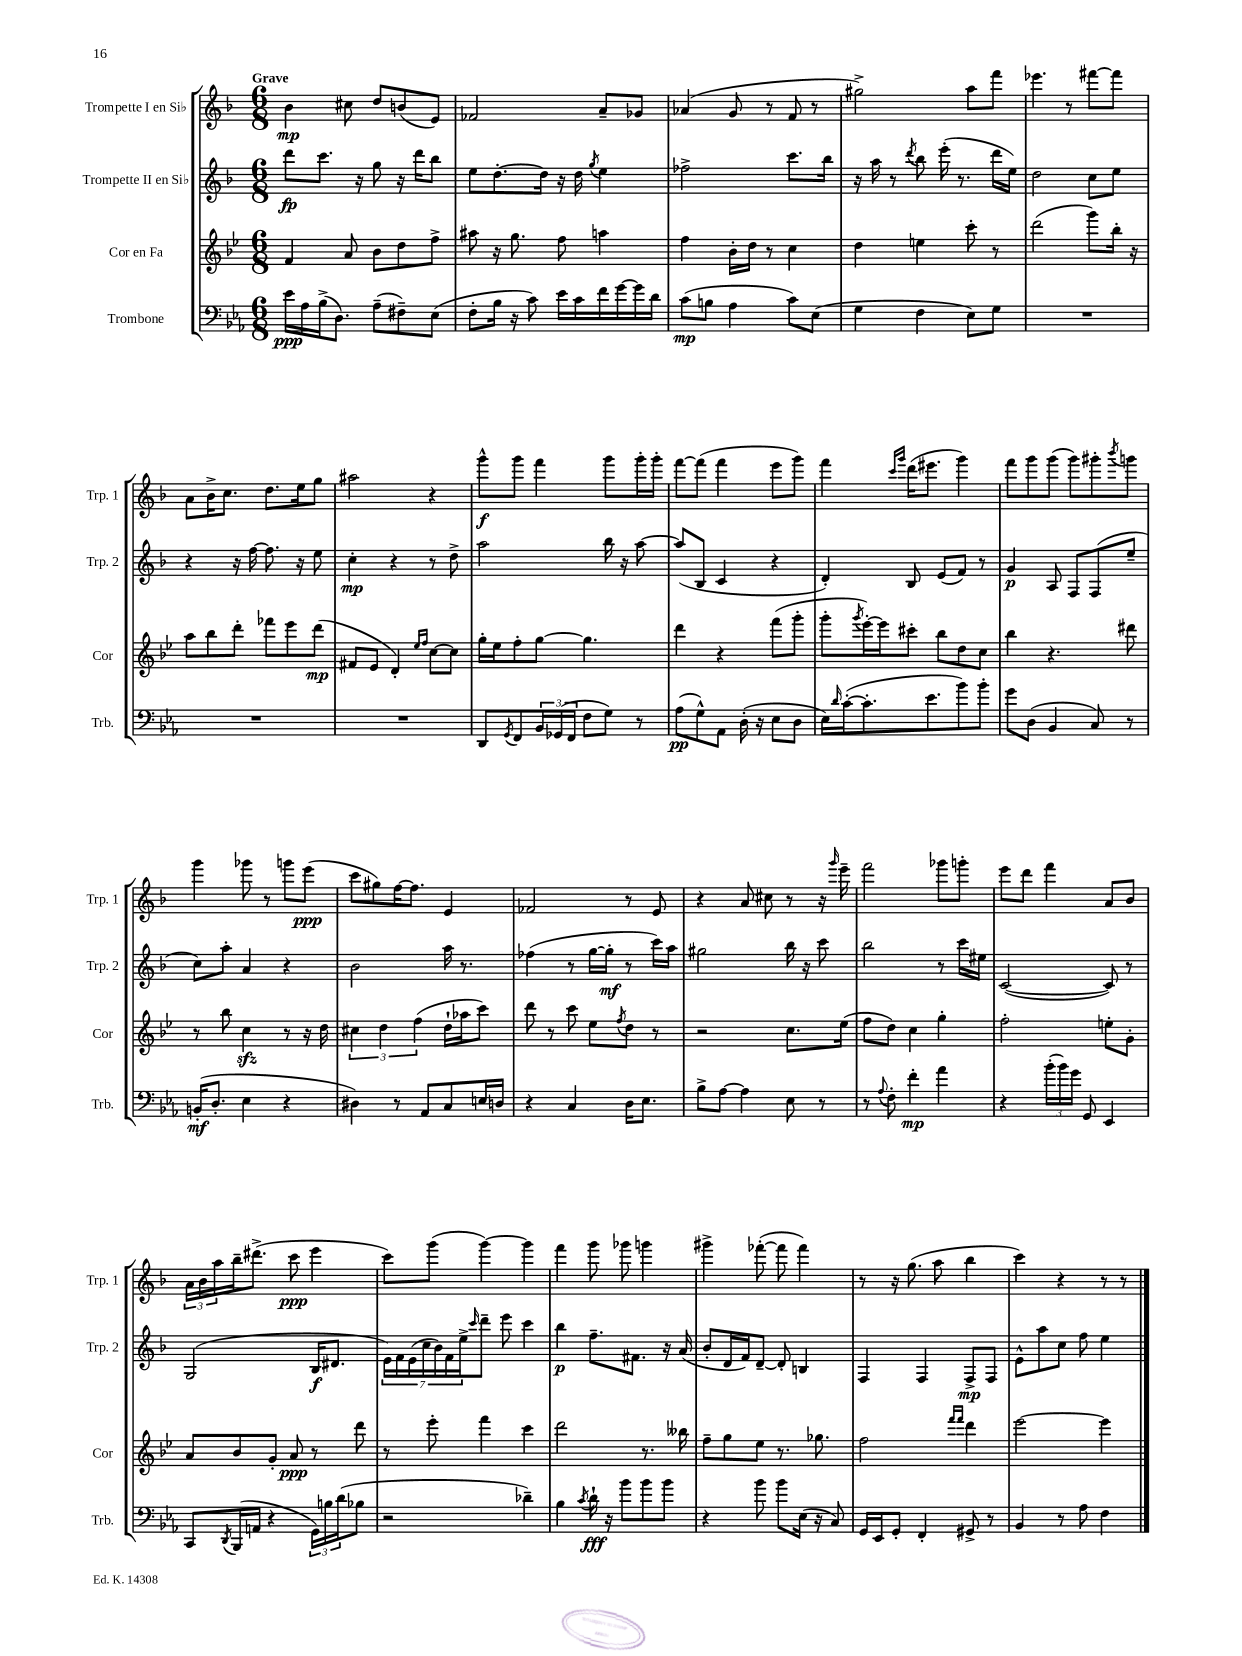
<<
\new StaffGroup <<
\new Staff = "s0" \with { instrumentName = "Trompette I en Sib" shortInstrumentName = "Trp. 1" } {
    \clef treble \key f \major \numericTimeSignature \time 6/8 \tempo "Grave"
    bes'4\mp cis''8 d''8 b'8( e'8) |
    fes'2 a'8-- ges'8 |
    aes'4( g'8 r8 f'8 r8 |
    gis''2->) a''8 f'''8 |
    ees'''4. r8 fis'''8~ fis'''8 |
    a'8 bes'16-> c''8. d''8. e''16 g''8 |
    ais''2 r4 |
    g'''8-^\f g'''8 f'''4 g'''8 g'''16-. g'''16-. |
    f'''8~ f'''8( f'''4 e'''8 g'''8) |
    f'''4 \grace { c'''16 g'''16 } d'''16( eis'''8. g'''4) |
    f'''8 g'''8 g'''8( g'''8) gis'''8-. \acciaccatura { bes'''8 } g'''8 |
    g'''4 ges'''8 r8 g'''8 e'''8\ppp( |
    c'''8 gis''8) f''16~ f''8. e'4 |
    fes'2 r8 e'8 |
    r4 a'8 cis''8 r8 r16 \grace { g'''16 } e'''16-- |
    f'''2 ges'''8 g'''8-. |
    e'''8 d'''8 f'''4 a'8 bes'8 |
    \tuplet 3/2 { a'16 bes'16 a''16 } bes''16-- dis'''8.->( c'''8\ppp e'''4 |
    c'''8) g'''8( g'''4~) g'''4 |
    f'''4 g'''8 ges'''8 g'''4 |
    gis'''4-> fes'''8~-.( fes'''8 fes'''4) |
    r8 r16 g''8.( a''8 bes''4 |
    c'''4) r4 r8 r8 \bar "|." |
}
\new Staff = "s1" \with { instrumentName = "Trompette II en Sib" shortInstrumentName = "Trp. 2" } {
    \clef treble \key f \major \numericTimeSignature \time 6/8
    d'''8\fp c'''8. r16 g''8 r16 d'''16 bes''8 |
    e''8 d''8.~-. d''16 r16 d''16 \acciaccatura { g''8 } e''4 |
    fes''2-> c'''8. bes''16 |
    r16 a''16 r8 \acciaccatura { d'''8 } bes''8 e'''16-.( r8. d'''16 e''16) |
    d''2 c''8 e''8 |
    r4 r16 f''16~ f''8. r16 e''8 |
    c''4-.\mp r4 r8 d''8-> |
    a''2 bes''16 r16 a''8~ |
    a''8( bes8 c'4 r4 |
    d'4-.) bes8 e'8( f'8) r8 |
    g'4\p a8 f8 f8( e''8-- |
    c''8) a''8-. a'4 r4 |
    bes'2 a''16 r8. |
    fes''4( r8 g''16~ g''16-.\mf r8 c'''16) a''16 |
    gis''2 bes''16 r16 c'''8 |
    bes''2 r8 c'''16 eis''16 |
    c'2~( c'8) r8 |
    g2( bes16\f dis'8. |
    \tuplet 7/4 { e'16) f'16 e'16( c''16 bes'16) f'16 e''16-> } \grace { c'''16 } d'''8-- e'''8 c'''4 |
    bes''4\p f''8.-- fis'8. r16 a'16( |
    bes'8-. d'16 f'16) d'8~-- d'8-. b4 |
    f4 f4 f8->\mp f8 |
    e'8-^ a''8 c''8 f''8 e''4 \bar "|." |
}
\new Staff = "s2" \with { instrumentName = "Cor en Fa" shortInstrumentName = "Cor" } {
    \clef treble \key bes \major \numericTimeSignature \time 6/8
    f'4 a'8 bes'8 d''8 f''8-> |
    ais''8 r16 g''8. f''8 a''4 |
    f''4 bes'16-. d''16 r8 c''4 |
    d''4 e''4 c'''8-. r8 |
    d'''2( g'''8) bes''16-. r16 |
    a''8 bes''8 d'''8-. fes'''8 ees'''8 d'''8\mp( |
    fis'8 ees'8 d'4-.) \grace { ees''16 f''16 } c''8~ c''8 |
    g''16-. ees''16 f''8-. g''8~ g''4. |
    d'''4 r4 f'''8( g'''8-. |
    g'''8-. \acciaccatura { g'''8 } ees'''16~-.) ees'''16 cis'''8-. bes''8 d''8 c''8 |
    bes''4 r4. dis'''8 |
    r8 bes''8 c''4\sfz r8 r16 d''16 |
    \tuplet 3/2 { cis''4 d''4 f''4( } d''16-! aes''16 c'''8) |
    d'''8 r8 c'''8 ees''8 \acciaccatura { f''8 } d''8 r8 |
    r2 c''8. ees''16( |
    f''8 d''8) c''4 g''4-. |
    f''2-. e''8-. g'8-. |
    a'8 bes'8 g'8-. a'8\ppp r8 d'''8 |
    r8 ees'''8-. f'''4 c'''4 |
    d'''2 r8. beses''16 |
    f''8-- g''8 ees''8 r8. ges''8. |
    f''2 \grace { f'''16 f'''16 } d'''4 |
    ees'''2~ ees'''4 \bar "|." |
}
\new Staff = "s3" \with { instrumentName = "Trombone" shortInstrumentName = "Trb." } {
    \clef bass \key ees \major \numericTimeSignature \time 6/8
    ees'16\ppp aes16 bes16->( d8.) aes8--( fis8--) ees8( |
    f8-. bes16 r16 c'8) ees'16 c'16 f'16 g'16~ g'16 d'16 |
    c'8\mp( b8 aes4 c'8) ees8( |
    g4 f4 ees8) g8 |
    R2. |
    R2. |
    R2. |
    d,8 \acciaccatura { g,8 } f,8 \tuplet 3/2 { bes,16 ges,16( f,16 } f8 g8) r8 |
    aes8\pp( g8-^) aes,8 d16-.( r16 ees8 d8 |
    ees16) \grace { d'16 } c'16~-.( c'8.-. ees'8. bes'8) bes'8-. |
    g'8 d8( bes,4 c8) r8 |
    b,16-.\mf( d8.-. ees4 r4 |
    dis4) r8 aes,8 c8 e16 d16 |
    r4 c4 d16 ees8. |
    bes8-> aes8~ aes4 ees8 r8 |
    r8 \appoggiatura { aes8 } f8-. f'4-.\mp aes'4 |
    r4 \tuplet 3/2 { bes'16-.( bes'16) g'16 } g,8 ees,4 |
    c,8 \acciaccatura { d,8 } bes,,16( a,16 r4 \tuplet 3/2 { g,16) b16 d'16( } bes8 |
    r2 des'4--) |
    bes4 \acciaccatura { c'8 } d'16-!\fff r16 bes'8 bes'8 bes'8 |
    r4 bes'8 bes'8 ees16( r16 c8) |
    g,16 ees,16 g,8-. f,4-. gis,8-> r8 |
    bes,4 r8 aes8 f4 \bar "|." |
}
>>
>>
\layout { \context { \Score \remove "Bar_number_engraver" } }
